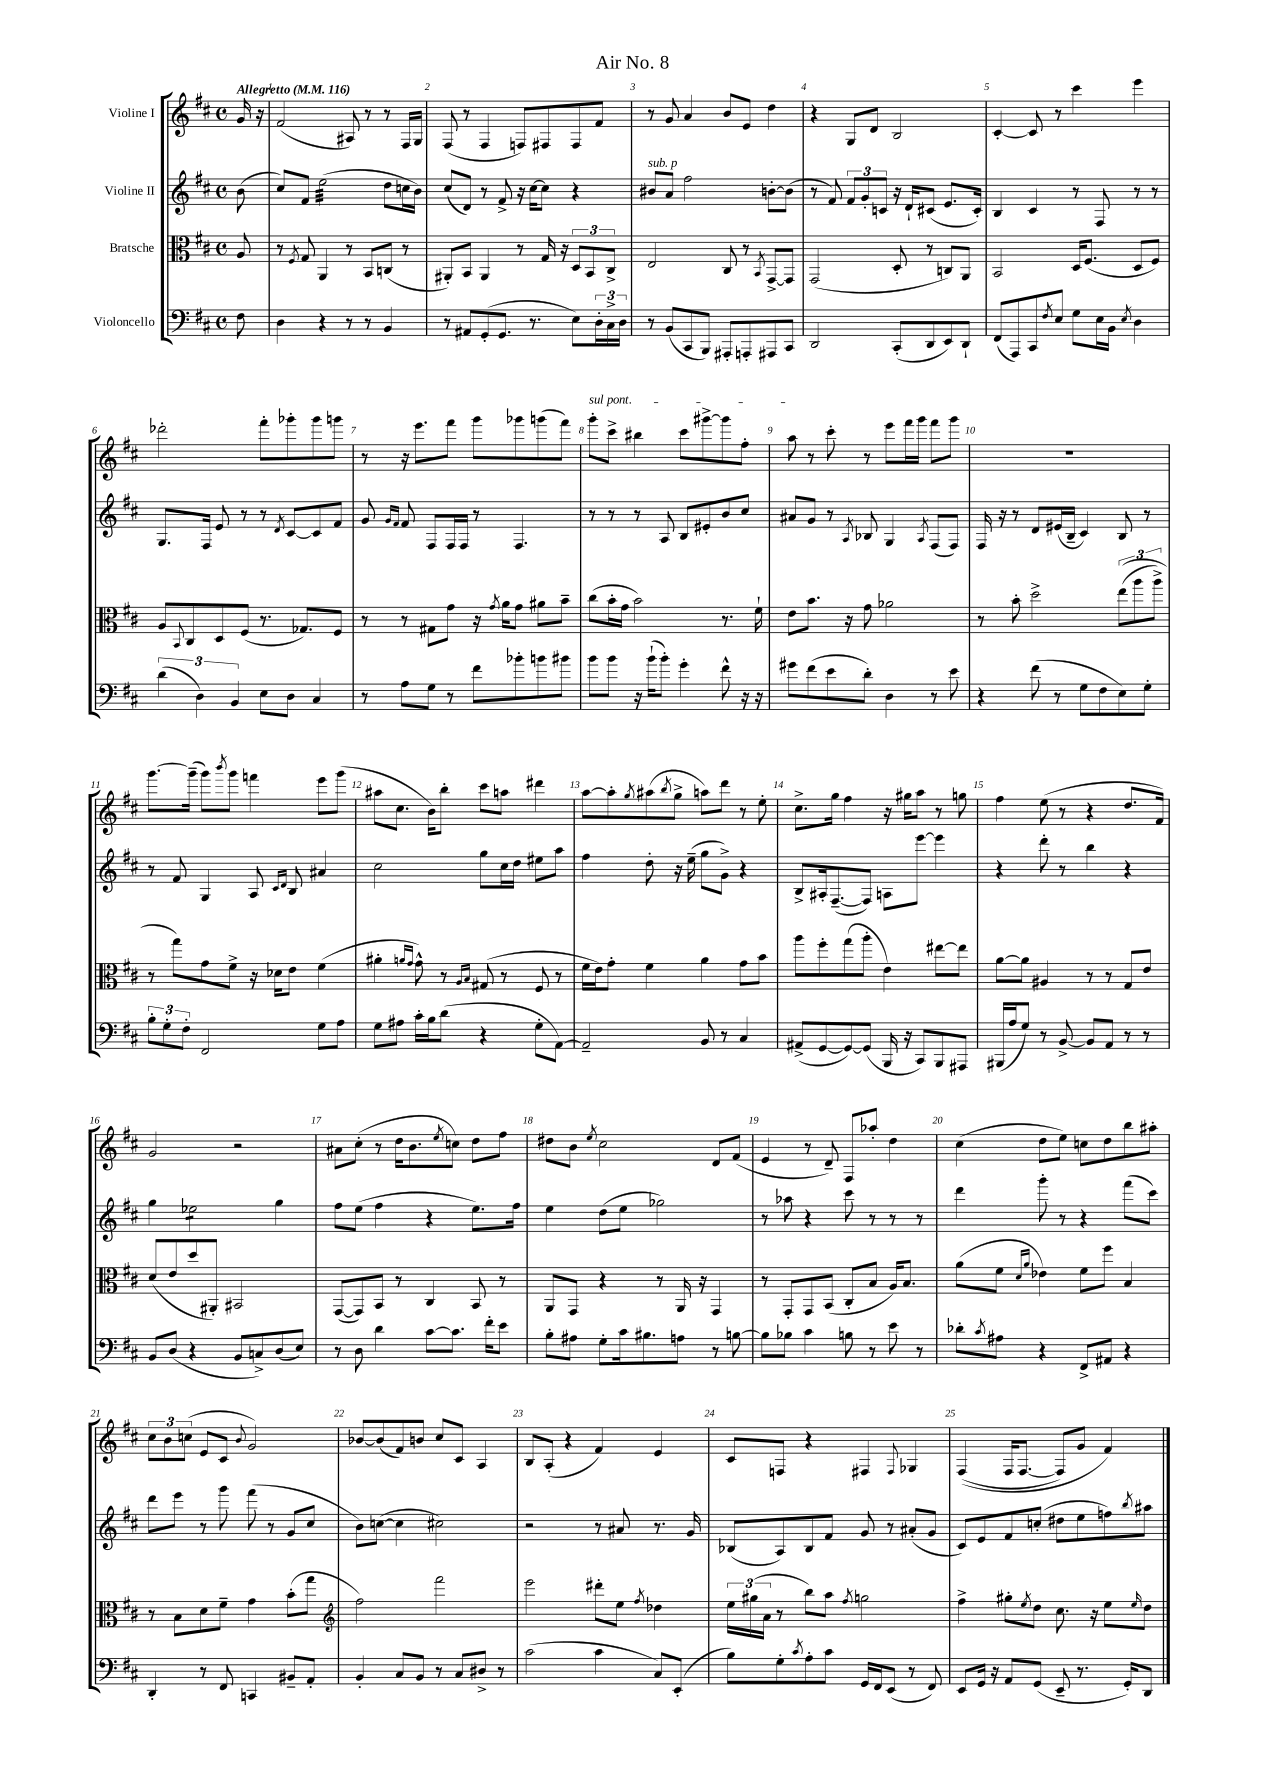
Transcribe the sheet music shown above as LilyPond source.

\header { title = "Air No. 8" }
<<
\new StaffGroup <<
\new Staff = "s0" \with { instrumentName = "Violine I" } {
    \clef treble \key d \major \defaultTimeSignature \time 4/4 \partial 8 \tempo "Allegretto" 4 = 116
    g'16 r16 |
    fis'2( ais8) r8 r8 fis16 g16 |
    fis8( r8 fis4 f8) fis8 fis8 fis'8 |
    r8 g'8 a'4 b'8 e'8 d''4 |
    r4 g8 d'8 b2 |
    cis'4~-. cis'8 r8 cis'''4 e'''4 |
    des'''2-. fis'''8-. ges'''8-. ges'''8 g'''8 |
    r8 r16 e'''8. fis'''8 g'''8 ges'''8 g'''8( fis'''8) |
    \once \override TextSpanner.bound-details.left.text = \markup { \italic "sul pont." } g'''8-.\startTextSpan cis'''8-> bis''4 cis'''8 gis'''8~-> gis'''8 fis''8-. |
    a''8\stopTextSpan r8 cis'''8-. r8 e'''8 fis'''16 g'''16 fis'''8 g'''8 |
    R1 |
    g'''8.~ g'''16--( g'''8) \acciaccatura { b'''8 } g'''8 f'''4 e'''8 g'''8( |
    ais''8 cis''8. b'16) b''8-. cis'''8 a''8 dis'''4 |
    a''8~ a''8-. \acciaccatura { g''8 } ais''8( \acciaccatura { b''8 } g''8-> a''8) d'''8 r8 e''8-. |
    cis''8.-> g''16 fis''4 r16 gis''16 a''8 r8 g''8 |
    fis''4 e''8( r8 r4 d''8. fis'16) |
    g'2 r2 |
    ais'8 cis''8-.( r8 d''16 b'8. \acciaccatura { e''8 } c''8) d''8 fis''8 |
    dis''8 b'8 \acciaccatura { e''8 } cis''2 d'8 fis'8( |
    e'4 r8 d'8--) fis8 aes''8-. d''4 |
    cis''4( d''8 e''8) c''8 d''8 b''8 ais''8-. |
    \tuplet 3/2 { cis''8 b'8 c''8( } e'8 cis'8 \appoggiatura { b'8 } g'2) |
    bes'8~ bes'8( fis'8) b'8 cis''8 cis'8 a4 |
    b8 a8-.( r4 fis'4) e'4 |
    cis'8 f8 r4 fis4 \appoggiatura { fis8 } ges4 |
    fis4(\( fis16 fis8.~ fis8) g'8 fis'4\) \bar "|." |
}
\new Staff = "s1" \with { instrumentName = "Violine II" } {
    \clef treble \key d \major \defaultTimeSignature \time 4/4 \partial 8
    b'8( |
    cis''8) fis'8 e''2:32( d''8 c''16 b'16) |
    cis''8( d'8) r8 fis'8-> r16 cis''16~ cis''8 r4 |
    bis'8^\markup { \italic "sub. p" } a'8 fis''2 b'8~-. b'8( |
    r8 fis'8) \tuplet 3/2 { fis'8 g'8-. c'8 } r16 d'16-! cis'8( e'8. cis'16-.) |
    b4 cis'4 r8 fis8 r8 r8 |
    g8. fis16 e'8 r8 r8 \acciaccatura { d'8 } cis'8~ cis'8 fis'8 |
    g'8 \grace { g'16 fis'16 } fis'8 fis8 fis16 fis16 r8 fis4. |
    r8 r8 r8 a8 b8 eis'8-. b'8 cis''8 |
    ais'8 g'8 r8 \acciaccatura { a8 } bes8 g4 \acciaccatura { a8 } fis8( fis8) |
    fis16 r16 r8 d'8 eis'16( b16-- cis'4) b8 r8 |
    r8 fis'8 g4 a8 \grace { cis'16 d'16 } b8 ais'4 |
    cis''2 g''8 cis''16 d''16 eis''8 a''8 |
    fis''4 d''8-. r16 e''16--( g''8 g'8->) r4 |
    b8-> ais16-. fis8.~--( fis8) a8 e'''8~ e'''4 |
    r4 d'''8-. r8 b''4 r4 |
    g''4 ees''2:8 g''4 |
    fis''8 e''8( fis''4 r4 e''8.) fis''16 |
    e''4 d''8( e''8 ges''2) |
    r8 aes''8 r4 cis'''8 r8 r8 r8 |
    d'''4 g'''8-. r8 r4 fis'''8( cis'''8) |
    d'''8 e'''8 r8 g'''8 fis'''8( r8 g'8 cis''8 |
    b'8) c''8~( c''4 cis''2) |
    r2 r8 ais'8 r8. g'16 |
    bes8( a8) bes8 fis'8 g'8 r8 ais'8-.( g'8 |
    cis'8) e'8 fis'8 c''8-.( dis''8 e''8 f''8) \acciaccatura { b''8 } ais''8 \bar "|." |
}
\new Staff = "s2" \with { instrumentName = "Bratsche" } {
    \clef alto \key d \major \defaultTimeSignature \time 4/4 \partial 8
    a8 |
    r8 \acciaccatura { fis8 } g8 a,4 r8 b,8 c8( r8 |
    ais,8-.) b,8 ais,4 r8 g16 r16 \tuplet 3/2 { d8 b,8 cis8-> } |
    e2 cis8 r8 \acciaccatura { b,8 } g,8~-> g,8 |
    g,2( d8-. r8 c8) a,8 |
    b,2 d16 fis8.( d8 fis8) |
    a8 \appoggiatura { b,8 } cis8 d8 fis8( r8. ges8.) fis8 |
    r8 r8 gis8 g'8 r16 \acciaccatura { g'8 } a'16 g'8 ais'8 b'8-- |
    cis''8( b'16-. g'16 b'2) r8. fis'16-! |
    e'8 b'8. r16 g'8 aes'2 |
    r8 b'8-. d''2-> \tuplet 3/2 { e''8(\( a''8 a''8->) } |
    r8 g''8\) g'8 fis'8-> r16 des'16 e'8 fis'4( |
    ais'4-. \grace { a'16 g'16 } g'8-^) r8 \grace { a16 b16 } gis8( r8 fis8 r8 |
    fis'16 e'16) g'8-. fis'4 a'4 g'8 b'8 |
    a''8 fis''8-. g''8( a''8-. e'4) eis''8~ eis''8 |
    a'8~ a'8 ais4 r8 r8 g8 e'8 |
    d'8( e'8 d''8 ais,8-.) bis,2 |
    g,8~( g,8) b,8 r8 cis4 b,8 r8 |
    a,8 g,8 r4 r8 a,16 r16 g,4 |
    r8 g,8-. g,8 b,8( cis8-. b8 a16) b8. |
    a'8( fis'8 \grace { d'16 a'16 } ees'4) fis'8 fis''8 b4 |
    r8 b8 d'8 fis'8-- g'4 b'8-.( g''8 |
    \clef treble fis''2) fis'''2 |
    e'''2 dis'''8-. e''8 \acciaccatura { fis''8 } des''4 |
    \tuplet 3/2 { e''16 gis''16( a'16 } r8 b''8) a''8 \acciaccatura { fis''8 } g''2 |
    fis''4-> gis''8-. \acciaccatura { e''8 } d''8 cis''8. r16 e''8 \grace { e''16 } d''8 \bar "|." |
}
\new Staff = "s3" \with { instrumentName = "Violoncello" } {
    \clef bass \key d \major \defaultTimeSignature \time 4/4 \partial 8
    fis8 |
    d4 r4 r8 r8 b,4 |
    r8 ais,8 g,8-.( g,8. r8. e8) \tuplet 3/2 { d16-. cis16-> d16 } |
    r8 b,8( cis,8 b,,8) ais,,8-. a,,8-. ais,,8 cis,8 |
    d,2 cis,8-.( d,8 e,8) d,8-! |
    fis,8( a,,8) cis,8 \acciaccatura { fis8 } e8 g8 e16 b,16 \acciaccatura { e8 } d4 |
    \tuplet 3/2 { d'4( d4) b,4 } e8 d8 cis4 |
    r8 a8 g8 r8 fis'8 bes'8-. b'8 bis'8 |
    b'8 b'8 r16 b'16-!( b'8-.) g'4-. fis'8-^ r16 r16 |
    gis'8 fis'8( e'8 d'8-.) d4 r8 e'8 |
    r4 fis'8( r8 g8 fis8 e8) g8-. |
    \tuplet 3/2 { b8-. g8-. fis8-. } fis,2 g8 a8 |
    g8 ais8 cis'16-. b16 d'8( r4 g8-. a,8~) |
    a,2-- b,8 r8 cis4 |
    ais,8->( g,8~ g,8~) g,8( b,,16 r16 cis,8) b,,8 ais,,8 |
    bis,,16( a16 g8) r8 b,8~-> b,8 a,8 r8 r8 |
    b,8 d8( r4 b,8 c8->) d8( e8) |
    r8 d8 d'4 cis'8~ cis'8. fis'16-. e'8 |
    b8-. ais8 g8-. cis'16 bis8. a8 r8 b8~ |
    b8 bes8 cis'4 b8 r8 e'8 r8 |
    des'8-. \acciaccatura { cis'8 } ais8 r4 fis,8-> ais,8 r4 |
    d,4-. r8 fis,8 c,4 bis,8-- a,8-. |
    b,4-. cis8 b,8 r8 cis8 dis8-> r8 |
    cis'2( cis'4 cis8) e,8-.( |
    b8) g8-. \acciaccatura { cis'8 } a8-. cis'8 g,16 fis,16 e,8( r8 fis,8) |
    e,8 g,16 r16 a,8 g,8( e,8-- r8. g,16-.) d,8 \bar "|." |
}
>>
>>
\layout { \context { \Score \override BarNumber.break-visibility = ##(#f #t #t) barNumberVisibility = #all-bar-numbers-visible } }
